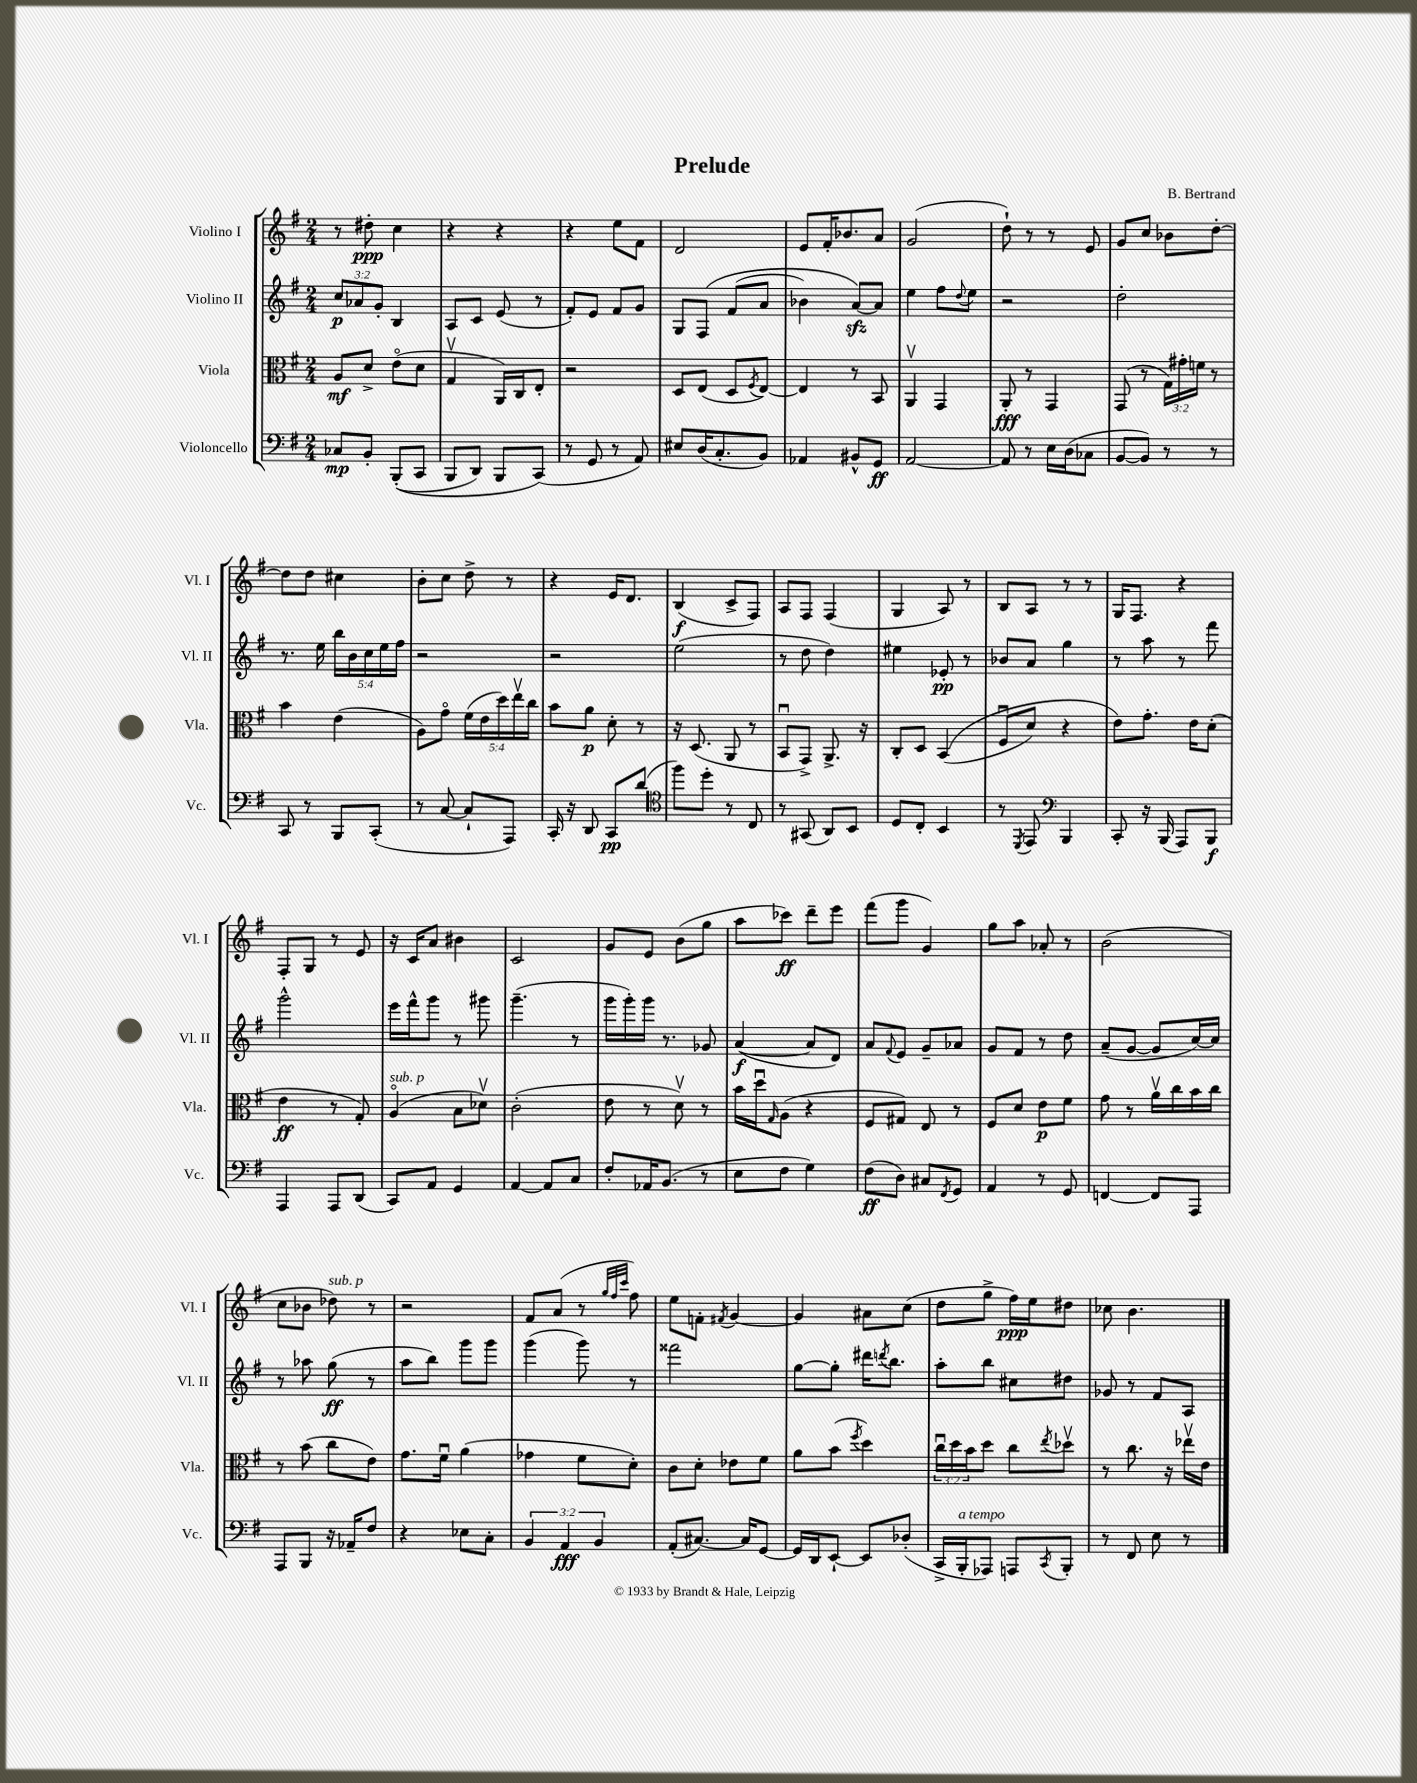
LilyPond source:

\header { title = "Prelude" composer = "B. Bertrand" }
<<
\new StaffGroup <<
\new Staff = "s0" \with { instrumentName = "Violino I" shortInstrumentName = "Vl. I" } {
    \clef treble \key g \major \numericTimeSignature \time 2/4
    r8 dis''8-.\ppp c''4 |
    r4 r4 |
    r4 e''8 fis'8 |
    d'2 |
    e'8 fis'16-. bes'8. a'8 |
    g'2( |
    d''8-!) r8 r8 e'8 |
    g'8 c''8 bes'8 d''8~-. |
    d''8 d''8 cis''4 |
    b'8-. c''8 d''8-> r8 |
    r4 e'16 d'8. |
    b4\f( c'8-> fis8) |
    a8 fis8 fis4( |
    g4 a8) r8 |
    b8 a8 r8 r8 |
    g16 fis8. r4 |
    fis8-. g8 r8 e'8 |
    r16 c'16 a'8 bis'4 |
    c'2 |
    g'8 e'8 b'8( g''8 |
    a''8 ces'''8\ff) d'''8-- e'''8 |
    fis'''8( g'''8 g'4) |
    g''8 a''8 aes'8-. r8 |
    b'2( |
    c''8 bes'8 des''8^\markup { \italic "sub. p" }) r8 |
    r2 |
    fis'8 a'8( r8 \grace { g''32 fis''32 c'''32 } fis''8) |
    e''8 f'8-. \acciaccatura { fis'8 } g'4~ |
    g'4 ais'8 c''8( |
    d''8 g''8-> fis''16\ppp) e''16 dis''8 |
    ces''8 b'4. \bar "|." |
}
\new Staff = "s1" \with { instrumentName = "Violino II" shortInstrumentName = "Vl. II" } {
    \clef treble \key g \major \numericTimeSignature \time 2/4 \override Staff.TupletNumber.text = #tuplet-number::calc-fraction-text
    \tuplet 3/2 { c''8\p aes'8 g'8-. } b4 |
    a8 c'8 e'8( r8 |
    fis'8-.) e'8 fis'8 g'8 |
    g8 fis8\( fis'8( a'8 |
    bes'4) a'8~\sfz\) a'8 |
    e''4 fis''8 \appoggiatura { d''8 } e''8 |
    r2 |
    d''2-. |
    r8. e''16 \tuplet 5/4 { b''16 b'16 c''16 e''16 fis''16 } |
    r2 |
    r2 |
    e''2( |
    r8 d''8 d''4) |
    eis''4 ees'8-.\pp r8 |
    bes'8 a'8 g''4 |
    r8 a''8 r8 fis'''8 |
    g'''2-^ |
    e'''16 fis'''16-^ g'''8 r8 gis'''8 |
    g'''4.--( r8 |
    g'''16 g'''16-.) g'''16 r8. ges'8 |
    a'4~\f( a'8 d'8) |
    a'8 \appoggiatura { fis'8 } e'8 g'8-- aes'8 |
    g'8 fis'8 r8 d''8 |
    a'8--( g'8~ g'8 c''16~) c''16 |
    r8 aes''8 g''8\ff( r8 |
    a''8 b''8) g'''8 g'''8 |
    g'''4( g'''8) r8 |
    fisis'''2 |
    g''8~ g''8-. dis'''16 \acciaccatura { d'''8 } b''8. |
    a''8-. b''8 cis''8 dis''8 |
    ges'8 r8 fis'8 a8 \bar "|." |
}
\new Staff = "s2" \with { instrumentName = "Viola" shortInstrumentName = "Vla." } {
    \clef alto \key g \major \numericTimeSignature \time 2/4 \override Staff.TupletNumber.text = #tuplet-number::calc-fraction-text
    a8\mf d'8-> e'8\flageolet( d'8 |
    g4\upbow a,16) c16 e8-. |
    r2 |
    d8 e8( d8 \acciaccatura { fis8 } e8~) |
    e4 r8 b,8 |
    a,4\upbow g,4 |
    a,8-.\fff r8 g,4 |
    g,8( r8 \tuplet 3/2 { g16) gis'16-. f'16 } r8 |
    b'4 e'4( |
    a8) g'8\flageolet \tuplet 5/4 { fis'16( e'16 d''16) e''16\upbow c''16 } |
    b'8 a'8\p d'8-. r8 |
    r16 d8.( a,8 r8 |
    b,8\downbow g,8->) a,8.-> r16 |
    c8-. d8 b,4(\( |
    fis8\downbow d'8) r4 |
    e'8\) g'8.-. e'16 d'8-.( |
    e'4\ff r8 g8-.) |
    a4\flageolet^\markup { \italic "sub. p" }( b8 des'8\upbow) |
    c'2-.( |
    e'8 r8 d'8\upbow) r8 |
    b'16 d''16\downbow \grace { g16 } a8( r4 |
    fis8 gis8) e8 r8 |
    fis8 d'8 e'8\p fis'8 |
    g'8 r8 a'16\upbow c''16 b'16 c''16 |
    r8 b'8( c''8 e'8) |
    g'8. fis'16\downbow a'4( |
    ges'4 fis'8 d'8-.) |
    c'8 d'8-. ees'8 fis'8 |
    a'8 b'8( \acciaccatura { fis''8 } d''4) |
    \tuplet 3/2 { c''16\downbow d''16 b'16 } d''8 c''8 \acciaccatura { e''8 } des''8\upbow |
    r8 c''8. r16 ees''16\upbow e'16 \bar "|." |
}
\new Staff = "s3" \with { instrumentName = "Violoncello" shortInstrumentName = "Vc." } {
    \clef bass \key g \major \numericTimeSignature \time 2/4 \override Staff.TupletNumber.text = #tuplet-number::calc-fraction-text
    ces8\mp b,8-. b,,8-.(\( c,8 |
    b,,8 d,8) b,,8 c,8(\) |
    r8 g,8 r8 a,8) |
    eis8 d16( c8.-. b,8) |
    aes,4 bis,8-^ g,8\ff |
    a,2~ |
    a,8 r8 e16 d16( ces8 |
    b,8~ b,8) r8 r8 |
    c,8 r8 b,,8 c,8-.( |
    r8 c8~ c8-! a,,8) |
    c,16-. r16 d,8 c,8\pp d'8( |
    \clef tenor fis''8) d''8-. r8 c8 |
    r8 gis,8( a,8) b,8 |
    d8 c8-. b,4 |
    r8 \acciaccatura { d,8 } e,8 \clef bass b,,4 |
    c,8-. r16 b,,16( a,,8) b,,8\f |
    a,,4 a,,8 d,8( |
    c,8) a,8 g,4 |
    a,4~ a,8 c8 |
    fis8-. aes,16 b,8.( r8 |
    e8 fis8 g4) |
    fis8\ff( d8) cis8 \acciaccatura { fis,8 } g,8 |
    a,4 r8 g,8 |
    f,4~ f,8 a,,8 |
    a,,8 b,,8 r16 aes,16-- fis8 |
    r4 ees8 c8-. |
    \tuplet 3/2 { b,4 a,4\fff b,4 } |
    a,8-.( cis8.~) cis16 g,8~ |
    g,16 d,16 e,8~-! e,8 des8-.( |
    c,16-> b,,16-.^\markup { \italic "a tempo" } aes,,8) a,,8 \acciaccatura { c,8 } b,,8-. |
    r8 fis,8 e8 r8 \bar "|." |
}
>>
>>
\layout { \context { \Score \remove "Bar_number_engraver" } }
